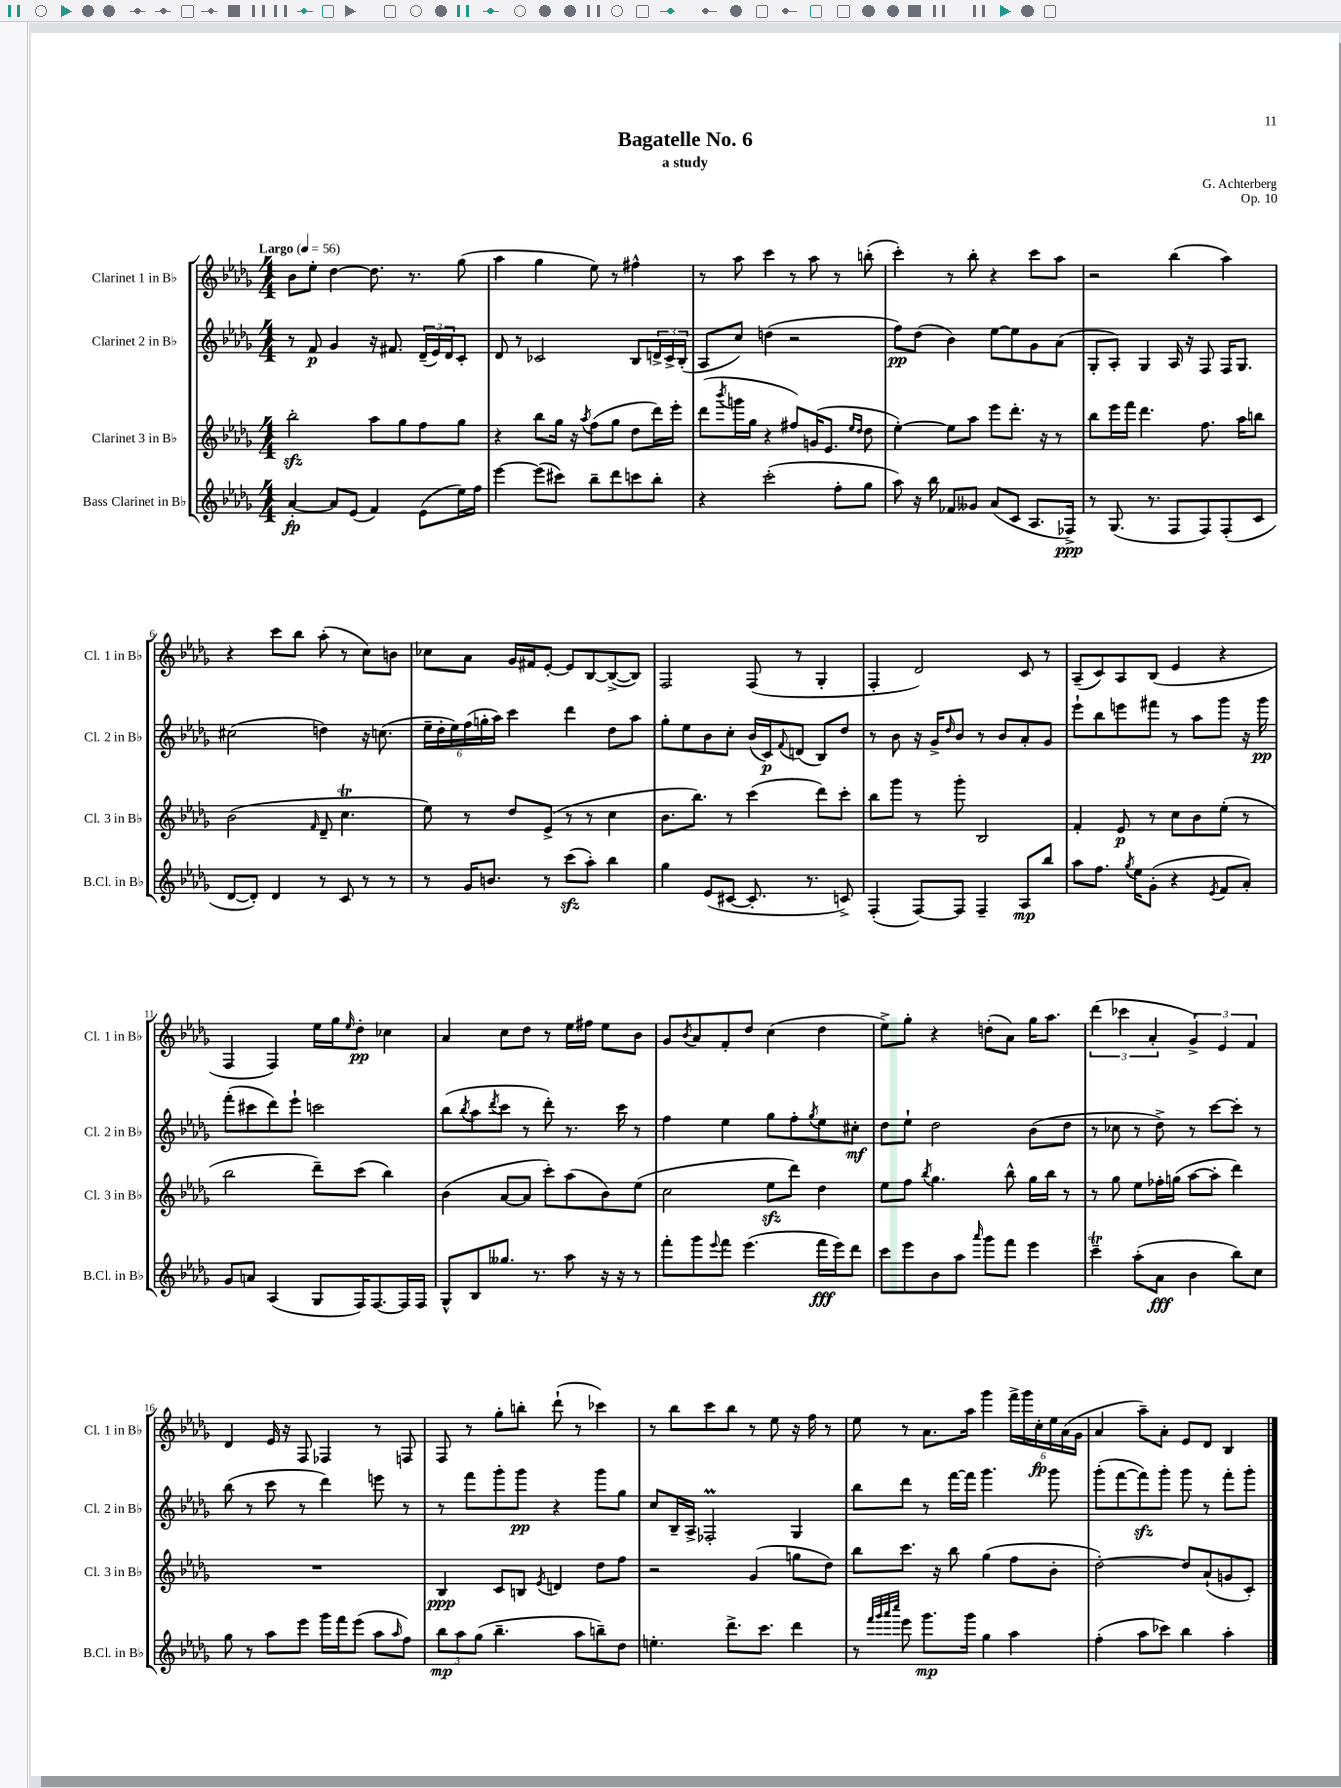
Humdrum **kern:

**kern	**dynam	**kern	**dynam	**kern	**dynam	**kern	**dynam
*part4	*part4	*part3	*part3	*part2	*part2	*part1	*part1
*staff4	*staff4	*staff3	*staff3	*staff2	*staff2	*staff1	*staff1
*I"Bass Clarinet in B♭	*	*I"Clarinet 3 in B♭	*	*I"Clarinet 2 in B♭	*	*I"Clarinet 1 in B♭	*
*I'B.Cl. in B♭	*	*I'Cl. 3 in B♭	*	*I'Cl. 2 in B♭	*	*I'Cl. 1 in B♭	*
*clefG2	*	*clefG2	*	*clefG2	*	*clefG2	*
*k[b-e-a-d-g-]	*	*k[b-e-a-d-g-]	*	*k[b-e-a-d-g-]	*	*k[b-e-a-d-g-]	*
*M4/4	*	*M4/4	*	*M4/4	*	*M4/4	*
*MM56	*	*MM56	*	*MM56	*	*MM56	*
=1	=1	=1	=1	=1	=1	=1	=1
!	!	!	!	!	!	!LO:TX:a:B:t=Largo	!
[4a-'/	fp	2bb-zz'\	.	8r	.	8b-\L	.
.	.	.	.	8f/	p	8ee-'\J	.
8a-/L]	.	.	.	4g-/	.	[4dd-\	.
(8e-/J	.	.	.	.	.	.	.
4f/)	.	8aa-\L	.	16r	.	8.dd-\]	.
.	.	.	.	8.f#X/	.	.	.
.	.	8gg-\	.	.	.	.	.
.	.	.	.	.	.	8.r	.
(8e-\L	.	8ff\	.	(24d-~/LL	.	.	.
.	.	.	.	24e-/)	.	.	.
.	.	.	.	24d-/J	.	.	.
16ee-\L)	.	8gg-\J	.	8c'/J	.	(8gg-\	.
16ff\JJ	.	.	.	.	.	.	.
=2	=2	=2	=2	=2	=2	=2	=2
[4eee-\	.	4r	.	8d-/	.	4aa-\	.
.	.	.	.	8r	.	.	.
(8eee-\L]	.	8bb-\L	.	2c-X/	.	4gg-\	.
8ccc#X\J)	.	16gg-\Jk	.	.	.	.	.
.	.	16r	.	.	.	.	.
.	.	8qaa-/	.	.	.	.	.
8bb-~\L	.	(8ff\L	.	.	.	8ee-\)	.
8ddd-\	.	8gg-\J	.	.	.	8r	.
8cccn\	.	8dd-\L	.	8B-/L	.	4ff#X^^\	.
8bb-'\J	.	16ddd-\L)	.	24dn^/L	.	.	.
.	.	.	.	24c-^/	.	.	.
.	.	16eee-'\JJ	.	.	.	.	.
.	.	.	.	(24B-'/JJ	.	.	.
=3	=3	=3	=3	=3	=3	=3	=3
4r	.	(8ddd-\L	.	8A-/L	.	8r	.
.	.	8qbbb-/	.	.	.	.	.
.	.	16gggn\L	.	8cc/J)	.	8aa-\	.
.	.	16gg-\JJ	.	.	.	.	.
(2ccc'\	.	4r	.	(4ddn\	.	4ccc\	.
.	.	8ff#X/L)	.	2r	.	8r	.
.	.	(16gn/K	.	.	.	8aa-\	.
.	.	8.e-/J	.	.	.	.	.
8ff'\L	.	.	.	.	.	8r	.
.	.	16qqee-/LL	.	.	.	.	.
.	.	16qqdd-/JJ	.	.	.	.	.
8gg-\J	.	8dd-\	.	.	.	(8bbn'\	.
=4	=4	=4	=4	=4	=4	=4	=4
8aa-\)	.	[4ee-'\)	.	8ff\L)	pp	4ccc'\)	.
16r	.	.	.	(8dd-\J	.	.	.
16bb-\	.	.	.	.	.	.	.
8f-X/L	.	8ee-\L]	.	4b-\)	.	8r	.
8g--X/J	.	8aa-\J	.	.	.	8bb-'\	.
(8a-/L	.	8eee-\L	.	[8ee-\L	.	4r	.
8c/J	.	8.ddd-'\J	.	8ee-\]	.	.	.
8.A-/L	.	.	.	8g-\	.	8ccc\L	.
.	.	16r	.	.	.	.	.
.	.	8r	.	(8a-\J	.	8aa-\J	.
16F-X^/Jk)	ppp	.	.	.	.	.	.
=5	=5	=5	=5	=5	=5	=5	=5
8r	.	8bb-\L	.	8G-'/L	.	2r	.
(8.G-/	.	16eee-\L	.	8A-'/J)	.	.	.
.	.	16fff\JJ	.	.	.	.	.
.	.	4.ddd-\	.	4G-/	.	.	.
8.r	.	.	.	.	.	.	.
8F/L	.	.	.	16A-/	.	(4bb-\	.
.	.	.	.	16r	.	.	.
8F/)	.	8.ff\	.	8F/	.	.	.
(8F'/	.	.	.	16F/KL	.	4aa-\)	.
.	.	16aa-\KL	.	8.G-/J	.	.	.
8c/J	.	8bbn\J	.	.	.	.	.
!!LO:LB:g=z
=6	=6	=6	=6	=6	=6	=6	=6
[8d-/L	.	(2b-\	.	(2cc#X\	.	4r	.
8d-'/J])	.	.	.	.	.	.	.
4d-/	.	.	.	.	.	8ccc\L	.
.	.	.	.	.	.	8bb-\J	.
.	.	16qqf/	.	.	.	.	.
8r	.	8d-~/	.	4ddn\)	.	(8aa-'\	.
8c/	.	4.cct\	.	.	.	8r	.
8r	.	.	.	16r	.	8cc\L)	.
.	.	.	.	(8.ccn\	.	.	.
8r	.	.	.	.	.	8bn\J	.
=7	=7	=7	=7	=7	=7	=7	=7
8r	.	8ee-\)	.	24ee-~\LL	.	8cc-X\L	.
.	.	.	.	24dd-'\	.	.	.
.	.	.	.	24ee-\)	.	.	.
16g-/KL	.	8r	.	(24ff\	.	8a-\J	.
.	.	.	.	24ggn'\	.	.	.
8.bn/J	.	.	.	.	.	.	.
.	.	.	.	24aa-\JJ)	.	.	.
.	.	8dd-/L	.	4ccc\	.	16g-/LL	.
.	.	.	.	.	.	16f#X/J	.
8r	.	(8e-^/J	.	.	.	[8e-'/J	.
(8ccczz\L	.	8r	.	4ddd-\	.	8e-/L]	.
8aa-'\J)	.	8r	.	.	.	[8B-/	.
4bb-\	.	4cc\	.	8dd-\L	.	(8B-^/_	.
.	.	.	.	8aa-\J	.	8B-/J])	.
=8	=8	=8	=8	=8	=8	=8	=8
4gg-\	.	8.b-\L	.	8gg-'\L	.	2F/	.
.	.	.	.	8ee-\	.	.	.
.	.	8.bb-\J)	.	.	.	.	.
(8e-/L	.	.	.	8b-\	.	.	.
[8c#X/J	.	8r	.	8cc'\J	.	.	.
8.c#'/]	.	(4ccc\	.	(16b-/LL	.	(8F/	.
.	.	.	.	16c/J)	p	.	.
.	.	.	.	8qqf/	.	.	.
.	.	.	.	(8dn/J	.	8r	.
8.r	.	.	.	.	.	.	.
.	.	8ddd-\L)	.	8B-/L)	.	4G-'/	.
8cn^/)	.	8ccc'\J	.	8dd-/J	.	.	.
=9	=9	=9	=9	=9	=9	=9	=9
(4F'/	.	8bb-\L	.	8r	.	4F'/	.
.	.	8ggg-\J	.	8b-\	.	.	.
[8F/L)	.	8r	.	16r	.	2d-/)	.
.	.	.	.	16g-^/KL	.	.	.
.	.	.	.	16qqdd-/	.	.	.
8F/J]	.	8ggg-'\	.	8b-/J	.	.	.
4F~/	.	2B-/	.	8r	.	.	.
.	.	.	.	8b-/L	.	.	.
8A-/L	mp	.	.	8a-'/	.	8c/	.
8bb-/J	.	.	.	8g-/J	.	8r	.
=10	=10	=10	=10	=10	=10	=10	=10
8aa-\L	.	4f'/	.	8eee-`\L	.	(8A-~/L	.
8.ff\J	.	.	.	8bb-\	.	8c/)	.
.	.	8e-/	p	8eeen\	.	8A-/	.
8qgg-/	.	.	.	.	.	.	.
16ee-\KL	.	.	.	.	.	.	.
(8g-'\J	.	8r	.	8fff#X\J	.	(8B-/J	.
4r	.	8cc\L	.	8r	.	4e-/	.
.	.	8b-\	.	8aa-\L	.	.	.
8qe-/	.	.	.	.	.	.	.
8f/L	.	(8ee-'\J	.	8ggg-\J	.	4r	.
8a-'/J)	.	8r	.	16r	.	.	.
.	.	.	.	16ggg-\	pp	.	.
!!LO:LB:g=z
=11	=11	=11	=11	=11	=11	=11	=11
8g-/L	.	2bb-\	.	(8fff'\L	.	4F/	.
8an/J	.	.	.	8ccc#X\	.	.	.
(4A-/	.	.	.	8ddd-\)	.	4F/)	.
.	.	.	.	8eee-`\J	.	.	.
8G-/L	.	8ddd-~\L)	.	2cccn\	.	16ee-\LL	.
.	.	.	.	.	.	16gg-\J	.
.	.	.	.	.	.	16qqee-/	.
16F/K)	.	(8ccc\J	.	.	.	8dd-'\J	pp
[8.F/	.	.	.	.	.	.	.
.	.	4bb-\)	.	.	.	4cc-X\	.
16F/L]	.	.	.	.	.	.	.
16F/JJ	.	.	.	.	.	.	.
=12	=12	=12	=12	=12	=12	=12	=12
8G-^^/L	.	(4b-\	.	(8bb-\L	.	4a-/	.
.	.	.	.	8qbb-/	.	.	.
8B-/	.	.	.	8aa-\	.	.	.
.	.	.	.	8qddd-/	.	.	.
8.gg--X/J	.	[8a-/L	.	8ccc\J	.	8cc\L	.
.	.	8a-/J]	.	8r	.	8dd-\J	.
8.r	.	.	.	.	.	.	.
.	.	8ccc'\L)	.	8ddd-'\)	.	8r	.
8aa-\	.	(8aa-\	.	8.r	.	16ee-\LL	.
.	.	.	.	.	.	16ff#X\JJ	.
16r	.	8b-\)	.	.	.	8ee-\L	.
16r	.	.	.	16ccc\	.	.	.
8r	.	(8ee-\J	.	8r	.	8b-\J	.
=13	=13	=13	=13	=13	=13	=13	=13
8fff'\L	.	2cc\	.	4ff\	.	8g-/L	.
.	.	.	.	.	.	8qb-/	.
8ggg-\	.	.	.	.	.	8a-/	.
8qqeee-/	.	.	.	.	.	.	.
8fff\J	.	.	.	4ee-\	.	8f'/	.
(4.eee-\	.	.	.	.	.	8dd-/J	.
.	.	8ee-zz\L	.	8gg-\L	.	(4cc\	.
.	.	8ddd-\J)	.	8ff'\	.	.	.
.	.	.	.	8qgg-/	.	.	.
16fff\LL	fff	4dd-\	.	8ee-\	.	4dd-\	.
16eee-\J)	.	.	.	.	.	.	.
8ddd-\J	.	.	.	8cc#X'\J	mf	.	.
=14	=14	=14	=14	=14	=14	=14	=14
8ccc\L	.	8ee-\L	.	8dd-\L	.	8ee-^\L)	.
8eee-\	.	8ff\J	.	8ee-`\J	.	8gg-'\J	.
.	.	8qbb-/	.	.	.	.	.
8b-\	.	4.gg-\	.	2dd-\	.	4r	.
8aa-\J	.	.	.	.	.	.	.
16qqaaa-/	.	.	.	.	.	.	.
8ggg-\L	.	.	.	.	.	(8ddn'\L	.
8fff\J	.	8bb-^^\	.	.	.	8a-\J)	.
4eee-\	.	16gg-\LL	.	(8b-\L	.	16gg-\KL	.
.	.	16bb-\JJ	.	.	.	8.aa-\J	.
.	.	8r	.	8dd-\J	.	.	.
=15	=15	=15	=15	=15	=15	=15	=15
4ccct~\	.	8r	.	8r	.	(6ddd-\	.
.	.	8gg-\	.	8cc-X\	.	.	.
.	.	.	.	.	.	6ccc-X\	.
(8aa-'\L	.	8ee-\L	.	8r	.	.	.
.	.	.	.	.	.	6a-'/	.
8a-\J	fff	16ff-X'\L	.	8dd-^\)	.	.	.
.	.	(16ggn\JJ	.	.	.	.	.
4b-\	.	[8aa-\L	.	8r	.	6g-^/)	.
.	.	8aa-'\J]	.	[8ccc\L	.	.	.
.	.	.	.	.	.	6e-/	.
8bb-\L)	.	4ddd-\)	.	8ccc'\J]	.	.	.
.	.	.	.	.	.	6f/	.
8cc\J	.	.	.	8r	.	.	.
!!LO:LB:g=z
=16	=16	=16	=16	=16	=16	=16	=16
8gg-\	.	1r	.	(8bb-\	.	4d-/	.
8r	.	.	.	8r	.	.	.
8aa-\L	.	.	.	8ccc\	.	16e-/	.
.	.	.	.	.	.	16r	.
8eee-\J	.	.	.	8r	.	8F/	.
16ggg-\LL	.	.	.	4ddd-\)	.	4F-X/	.
16fff\J	.	.	.	.	.	.	.
(8eee-\J	.	.	.	.	.	.	.
8aa-\L	.	.	.	8eeen\	.	8r	.
16qqaa-/	.	.	.	.	.	.	.
8ff\J)	.	.	.	8r	.	8Fn/	.
=17	=17	=17	=17	=17	=17	=17	=17
12bb-\L	mp	4B-/	ppp	8r	.	8F/	.
12aa-\	.	.	.	.	.	.	.
.	.	.	.	8fff\L	.	8r	.
(12gg-\J	.	.	.	.	.	.	.
4.bb-~\	.	8c/L	.	8ggg-'\	.	8gg-'\L	.
.	.	8Bn/J	.	8ggg-\J	pp	8bbn'\J	.
.	.	8qe-/	.	.	.	.	.
.	.	4dn/	.	4r	.	(8ddd-`\	.
8aa-\L	.	.	.	.	.	8r	.
8bbn~\)	.	8dd-\L	.	8ggg-\L	.	4ccc-X\)	.
8dd-\J	.	8ff\J	.	8gg-\J	.	.	.
=18	=18	=18	=18	=18	=18	=18	=18
4.een'\	.	2r	.	8cc/L	.	8r	.
.	.	.	.	16B-~/L	.	8bb-\L	.
.	.	.	.	16A-^/JJ	.	.	.
.	.	.	.	2F-XM'/	.	8ccc\	.
8.ddd-^\L	.	.	.	.	.	8bb-\J	.
.	.	(4g-/	.	.	.	8r	.
8.ccc\J	.	.	.	.	.	.	.
.	.	.	.	.	.	8ee-\	.
4ddd-\	.	8ggn\L	.	4G-/	.	16r	.
.	.	.	.	.	.	16ff\	.
.	.	8dd-\J)	.	.	.	8r	.
=19	=19	=19	=19	=19	=19	=19	=19
8r	.	8bb-\L	.	8bb-\L	.	8ee-\	.
32qqfff/LLL	.	.	.	.	.	.	.
32qqggg-/	.	.	.	.	.	.	.
32qqaaa-/	.	.	.	.	.	.	.
32qqcccc/JJJ	.	.	.	.	.	.	.
8eee-\	.	8.ccc\J	.	8ddd-\J	.	8r	.
8.ggg-\L	mp	.	.	8r	.	8.a-\L	.
.	.	16r	.	.	.	.	.
.	.	8bb-\	.	[16fff\LL	.	.	.
16ggg-\Jk	.	.	.	16fff\JJ]	.	16aa-\Jk	.
4gg-\	.	(4gg-\	.	4.ggg-\	.	4ggg-\	.
4aa-\	.	8ff\L	.	.	.	24fff^\LL	.
.	.	.	.	.	.	24ggg-\	.
.	.	.	.	.	.	24cc'\	fp
.	.	8b-'\J	.	8ggg-\	.	24ee-\	.
.	.	.	.	.	.	(24a-\	.
.	.	.	.	.	.	24g-\JJ	.
=20	=20	=20	=20	=20	=20	=20	=20
(4ff'\	.	[2dd-'\)	.	(8ggg-'\L	.	4a-/	.
.	.	.	.	[8fff\	.	.	.
8aa-\L	.	.	.	8fffzz\])	.	8aa-~\L)	.
8ccc-X\J)	.	.	.	8ggg-'\J	.	8a-'\J	.
4bb-\	.	8dd-/L]	.	8ggg-\	.	8e-/L	.
.	.	(8a-`/	.	8r	.	8d-/J	.
4aa-'\	.	8gn/	.	8fff'\L	.	4B-/	.
.	.	8c'/J)	.	8ggg-'\J	.	.	.
==	==	==	==	==	==	==	==
*-	*-	*-	*-	*-	*-	*-	*-
